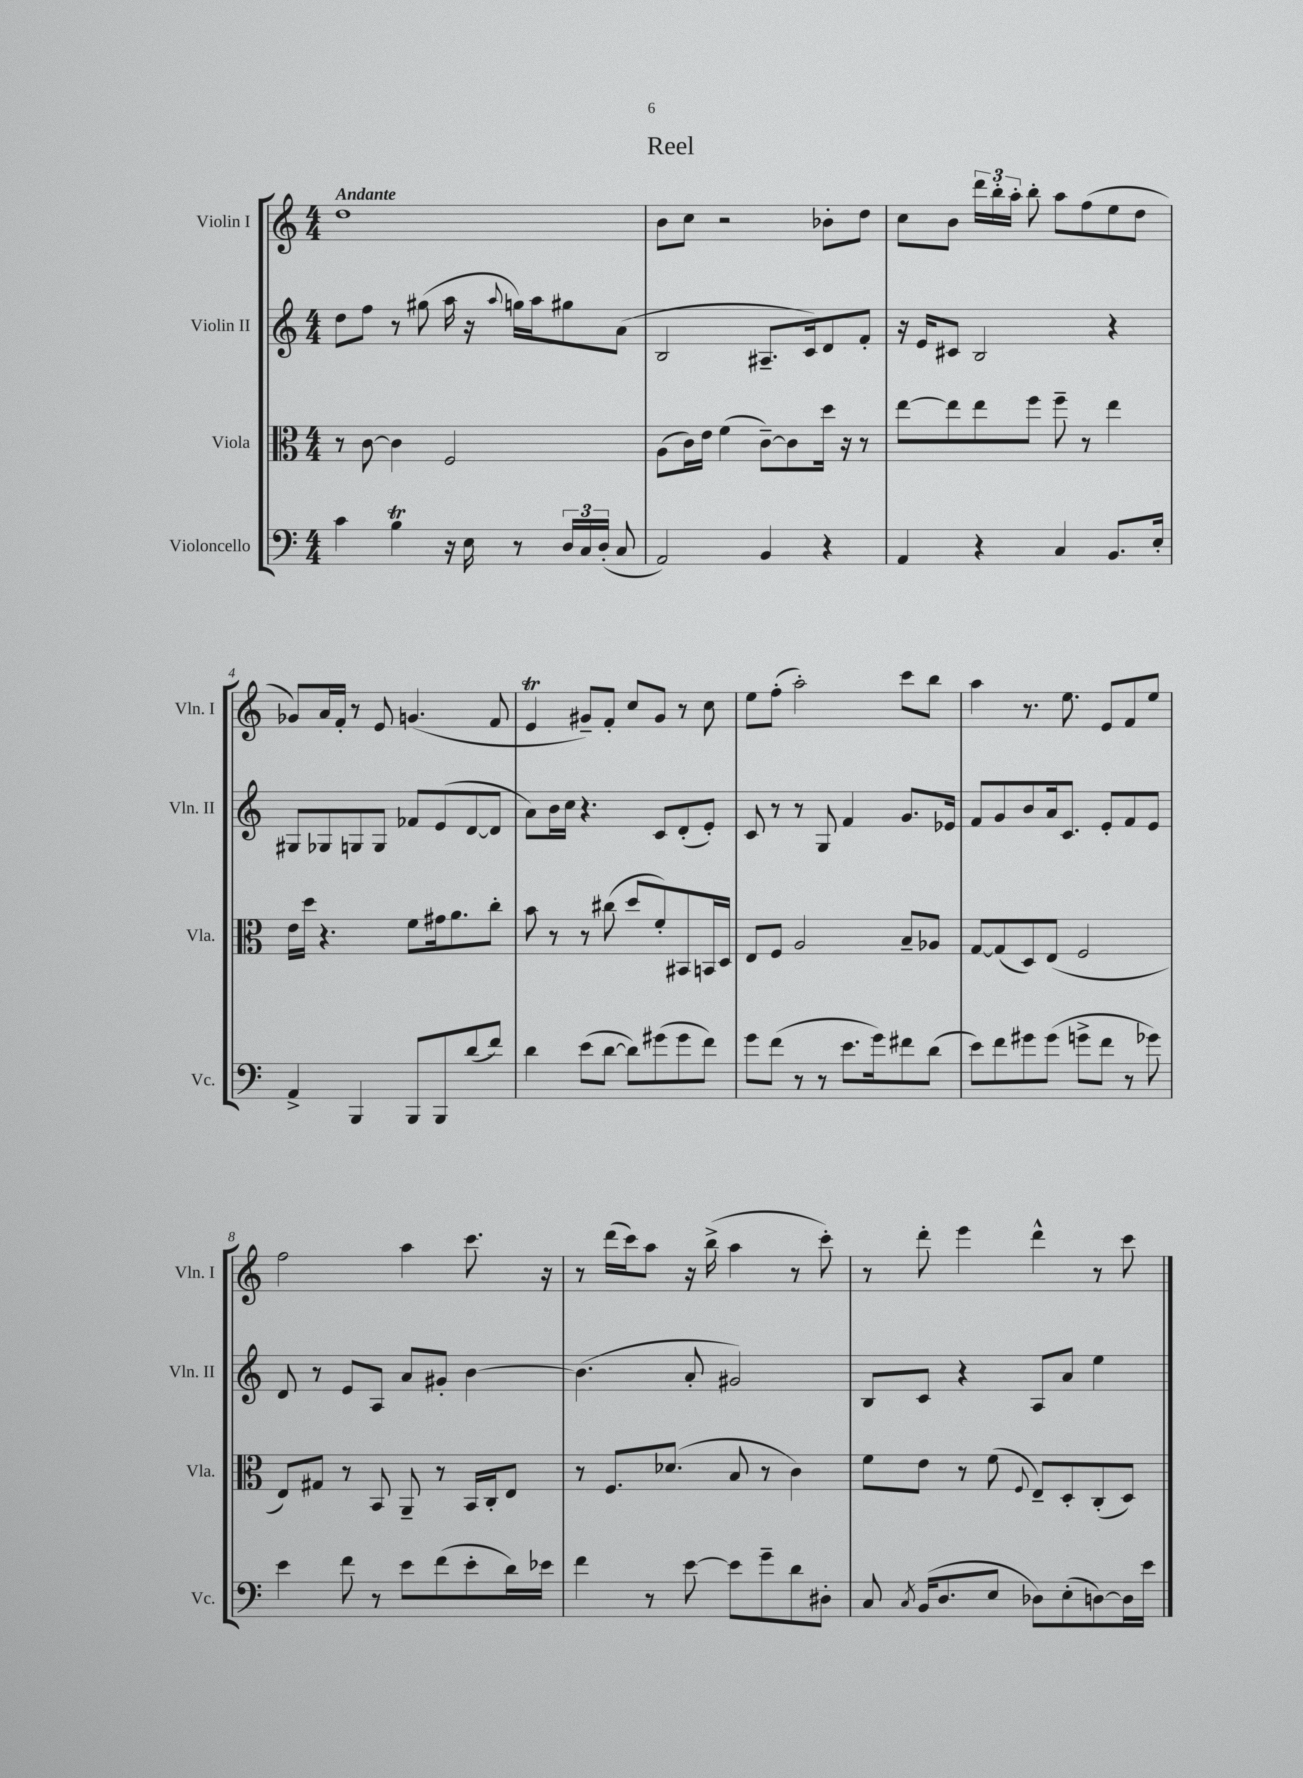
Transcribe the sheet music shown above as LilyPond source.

\header { title = "Reel" }
<<
\new StaffGroup <<
\new Staff = "s0" \with { instrumentName = "Violin I" shortInstrumentName = "Vln. I" } {
    \clef treble \key c \major \numericTimeSignature \time 4/4 \tempo "Andante"
    \autoBeamOff d''1 |
    b'8[ c''8] r2 bes'8[-. d''8] |
    c''8[ b'8] \tuplet 3/2 { d'''16[ b''16-. a''16]-. } b''8-. a''8[ f''8( e''8 d''8] |
    ges'8[) a'16 f'16]-. r8 e'8 g'4.( f'8 |
    e'4\trill gis'8[--) f'8]-. c''8[ gis'8] r8 c''8 |
    e''8[ f''8]-.( a''2-.) c'''8[ b''8] |
    a''4 r8. e''8. e'8[ f'8 e''8] |
    f''2 a''4 c'''8. r16 |
    r8 d'''16[( c'''16) a''8] r16 b''16->( a''4 r8 c'''8-.) |
    r8 d'''8-. e'''4 d'''4-^ r8 c'''8 \bar "|." |
}
\new Staff = "s1" \with { instrumentName = "Violin II" shortInstrumentName = "Vln. II" } {
    \clef treble \key c \major \numericTimeSignature \time 4/4
    \autoBeamOff d''8[ f''8] r8 gis''8( a''16 r16 \appoggiatura { a''8 } g''16[) a''16 gis''8 a'8]( |
    b2 ais8.[-- c'16) d'8 f'8]-. |
    r16 e'16[ cis'8] b2 r4 |
    gis8[ ges8 g8 g8] fes'8[ e'8( d'8~ d'8] |
    a'8[) b'16 c''16] r4. c'8[ d'8-.( e'8]-.) |
    c'8 r8 r8 g8 f'4 g'8.[ ees'16] |
    f'8[ g'8 b'8 a'16 c'8.] e'8[-. f'8 e'8] |
    d'8 r8 e'8[ a8] a'8[ gis'8]-. b'4~ |
    b'4.( a'8-. gis'2) |
    b8[ c'8] r4 a8[ a'8] e''4 \bar "|." |
}
\new Staff = "s2" \with { instrumentName = "Viola" shortInstrumentName = "Vla." } {
    \clef alto \key c \major \numericTimeSignature \time 4/4
    \autoBeamOff r8 c'8~ c'4 f2 |
    a8[( c'16) e'16] f'4( c'8[~--) c'8 d''16] r16 r8 |
    e''8[~ e''8 e''8 f''8] f''8-- r8 e''4 |
    e'16[ d''16] r4. f'8[ gis'16 a'8. c''8]-. |
    b'8 r8 r8 cis''8( d''8[ f'8-.) bis,8 b,16 d16] |
    e8[ f8] a2 b8[-- aes8] |
    g8[~ g8( d8) e8]( f2 |
    e8[) gis8] r8 b,8 a,8-- r8 b,16[ c16-. e8] |
    r8 f8.[ des'8.]( b8 r8 c'4) |
    f'8[ e'8] r8 f'8( \appoggiatura { f8 } e8[--) d8-. c8-.( d8]) \bar "|." |
}
\new Staff = "s3" \with { instrumentName = "Violoncello" shortInstrumentName = "Vc." } {
    \clef bass \key c \major \numericTimeSignature \time 4/4
    \autoBeamOff c'4 b4\trill r16 e16 r8 \tuplet 3/2 { d16[ c16 d16]-.( } c8 |
    a,2) b,4 r4 |
    a,4 r4 c4 b,8.[ e16]-. |
    a,4-> b,,4 b,,8[ b,,8 d'8( f'8]) |
    d'4 e'8[( d'8]~ d'8[) gis'8( gis'8 f'8]) |
    g'8[ f'8]( r8 r8 e'8.[ g'16) fis'8 d'8]( |
    e'8[) f'8 gis'8 gis'8]( g'8[-> f'8] r8 ges'8) |
    e'4 f'8 r8 e'8[ f'8( e'8-. d'16) ees'16] |
    f'4 r8 e'8~ e'8[ g'8-- d'8 dis8]-. |
    c8 \acciaccatura { c8 } b,16[( d8. e8] des8[) e8-.( d8~) d16 e'16] \bar "|." |
}
>>
>>
